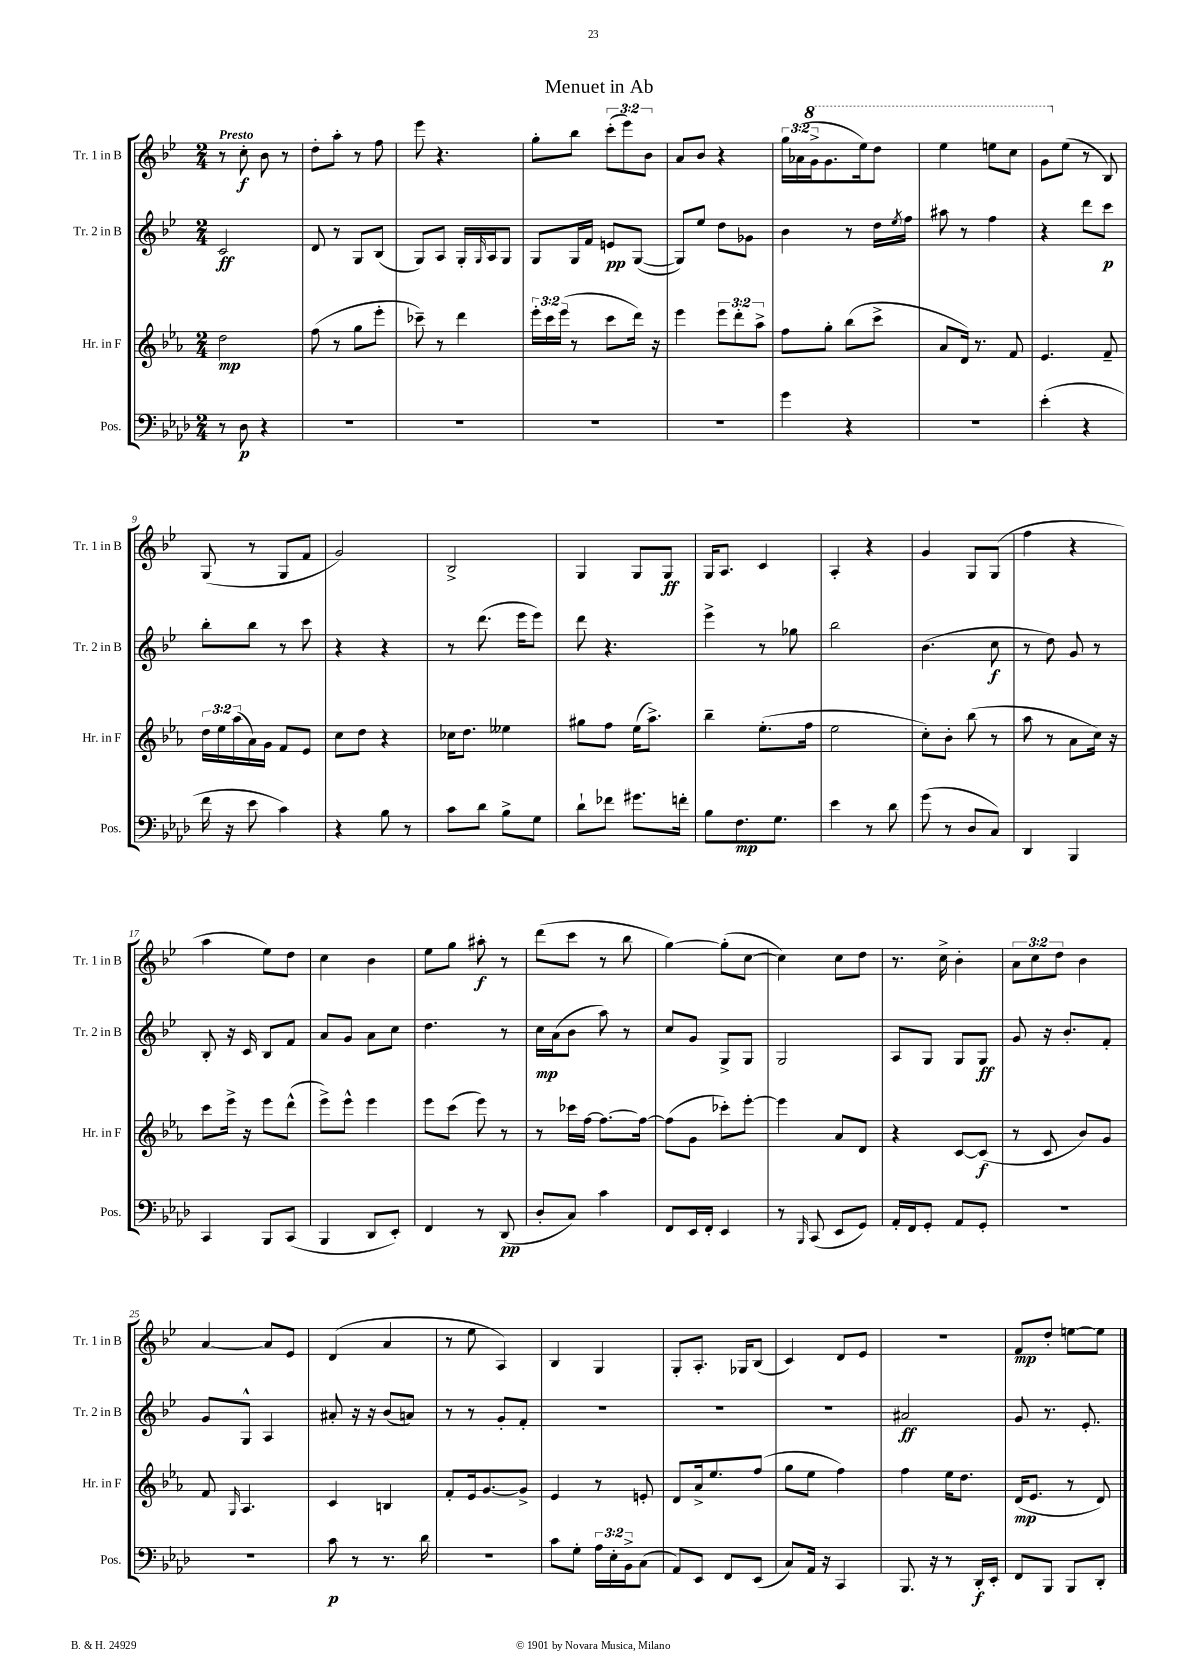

**kern	**kern	**kern	**kern
*staff4	*staff3	*staff2	*staff1
*clefF4	*clefG2	*clefG2	*clefG2
*k[b-e-a-d-]	*k[b-e-a-]	*k[b-e-]	*k[b-e-]
*M2/4	*M2/4	*M2/4	*M2/4
8r	2dd	2c	8r
8D-	.	.	8cc'
4r	.	.	8b-
.	.	.	8r
=	=	=	=
2r	(8ff	8d	8dd'
.	8r	8r	8aa'
.	8gg	8G	8r
.	8eee-'	(8B-	8ff
=	=	=	=
2r	8ccc-~)	8G)	8eee-
.	8r	8A	4.r
.	4ddd	16G'	.
.	.	16qqG	.
.	.	16A	.
.	.	8G	.
=	=	=	=
2r	24eee-'	8G	8gg'
.	24ccc	.	.
.	(24eee-	.	.
.	8r	16G	8bb-
.	.	16f	.
.	8ccc	8e	(12ccc'
.	.	.	12eee-)
.	16ddd)	([8G	.
.	.	.	12b-
.	16r	.	.
=	=	=	=
2r	4eee-	8G])	8a
.	.	8ee-	8b-
.	12eee-	8dd	4r
.	12ddd'	.	.
.	.	8g-	.
.	12aa-^	.	.
=	=	=	=
4g	8ff	4b-	24gg
.	.	.	(24a-
.	.	.	24gg^
.	8gg'	.	8.gg
4r	(8bb-	8r	.
.	.	.	16eee-)
.	8ccc^	16dd	8ddd
.	.	8qee-	.
.	.	16ff	.
=	=	=	=
2r	8a-	8aa#	4eee-
.	16d)	8r	.
.	8.r	.	.
.	.	4ff	8eee
.	8f	.	8ccc
=	=	=	=
(4e-'	4.e-	4r	8gg
.	.	.	(8ee-
4r	.	8ddd	8r
.	8f~	8ccc	8B-)
=	=	=	=
16f	24dd	8bb-'	(8G
.	24ee-	.	.
16r	.	.	.
.	(24aa-	.	.
8e-	16a-)	8bb-	8r
.	16g	.	.
4c)	8f	8r	8G
.	8e-	8ccc	8f
=	=	=	=
4r	8cc	4r	2g)
.	8dd	.	.
8B-	4r	4r	.
8r	.	.	.
=	=	=	=
8c	16cc-	8r	2B-^
.	8.dd	.	.
8d-	.	(8.ddd	.
8B-^	4ee--	.	.
.	.	16eee-	.
8G	.	8eee-)	.
=	=	=	=
8d-`	8gg#	8ddd	4G
8f-	8ff	4.r	.
8.g#	(16ee-	.	8G
.	8.aa-^)	.	.
.	.	.	8G
16f'	.	.	.
=	=	=	=
8B-	4bb-~	4eee-^	16G
.	.	.	8.A
8.F	.	.	.
.	(8.ee-'	8r	4c
8.G	.	.	.
.	.	8gg-	.
.	16ff	.	.
=	=	=	=
4e-	2ee-	2bb-	4A'
8r	.	.	4r
8d-	.	.	.
=	=	=	=
(8g	8cc')	(4.b-	4g
8r	8b-'	.	.
8D-	(8bb-	.	8G
8C)	8r	8cc	(8G
=	=	=	=
4DD-	8aa-	8r	4ff
.	8r	8dd)	.
4BBB-	8a-	8g	4r
.	16cc)	8r	.
.	16r	.	.
=	=	=	=
4CC	8ccc	8B-'	4aa
.	16eee-^	16r	.
.	16r	16c	.
8BBB-	8eee-	8B-	8ee-)
(8CC	(8ddd^^	8f	8dd
=	=	=	=
4BBB-	8eee-^)	8a	4cc
.	8eee-^^	8g	.
8DD-	4eee-	8a	4b-
8EE-')	.	8cc	.
=	=	=	=
4FF	8eee-	4.dd	8ee-
.	(8ccc	.	8gg
8r	8eee-)	.	8aa#'
(8DD-	8r	8r	8r
=	=	=	=
8D-'	8r	16cc	(8ddd
.	.	(16a	.
8C)	16ccc-	8b-	8ccc
.	[16ff	.	.
4c	8.ff_	8aa)	8r
.	.	8r	8bb-
.	16ff_	.	.
=	=	=	=
8FF	(8ff]	8cc	[4gg)
16EE-	8g	8g	.
16FF'	.	.	.
4EE-	8ccc-')	8G^	(8gg']
.	[8eee-'	8G	[8cc
=	=	=	=
8r	4eee-]	2G	4cc])
16qqBBB-	.	.	.
(8CC	.	.	.
8EE-	8a-	.	8cc
8GG)	8d	.	8dd
=	=	=	=
16AA-'	4r	8A	8.r
16FF	.	.	.
8GG'	.	8G	.
.	.	.	16cc^
8AA-	[8c	8G	4b-'
8GG'	(8c]	8G	.
=	=	=	=
2r	8r	8g	12a
.	.	.	12cc
.	8c	16r	.
.	.	.	12dd
.	.	8.b-'	.
.	8b-)	.	4b-
.	8g	8f'	.
=	=	=	=
2r	8f	8g	[4a
.	16qqG	.	.
.	4.A-	8G^^	.
.	.	4A	8a]
.	.	.	8e-
=	=	=	=
8c	4c	8a#'	(4d
8r	.	16r	.
.	.	16r	.
8.r	4B	(8b-	4a
.	.	8a)	.
16d-	.	.	.
=	=	=	=
2r	8f'	8r	8r
.	16e-	8r	8ee-
.	[8.g	.	.
.	.	8g'	4A)
.	8g^]	8f'	.
=	=	=	=
8c	4e-	2r	4B-
8G'	.	.	.
24A-	8r	.	4G
24E-'	.	.	.
24BB-^	.	.	.
(8C	8e'	.	.
=	=	=	=
8AA-)	8d	2r	8G'
8EE-	16a-^	.	8.A'
.	8.ee-	.	.
8FF	.	.	.
.	.	.	16G-
(8EE-	(8ff	.	(8B-
=	=	=	=
8C)	8gg	2r	4c)
16AA-	8ee-	.	.
16r	.	.	.
4CC	4ff)	.	8d
.	.	.	8e-
=	=	=	=
8.BBB-	4ff	2a#	2r
16r	.	.	.
8r	16ee-	.	.
.	8.dd	.	.
16DD-'	.	.	.
16EE-'	.	.	.
=	=	=	=
8FF	(16d	8g	8f
.	8.e-	.	.
8BBB-	.	8.r	8dd'
8BBB-	8r	.	[8ee
.	.	8.e-'	.
8DD-'	8d)	.	8ee]
==	==	==	==
*-	*-	*-	*-
